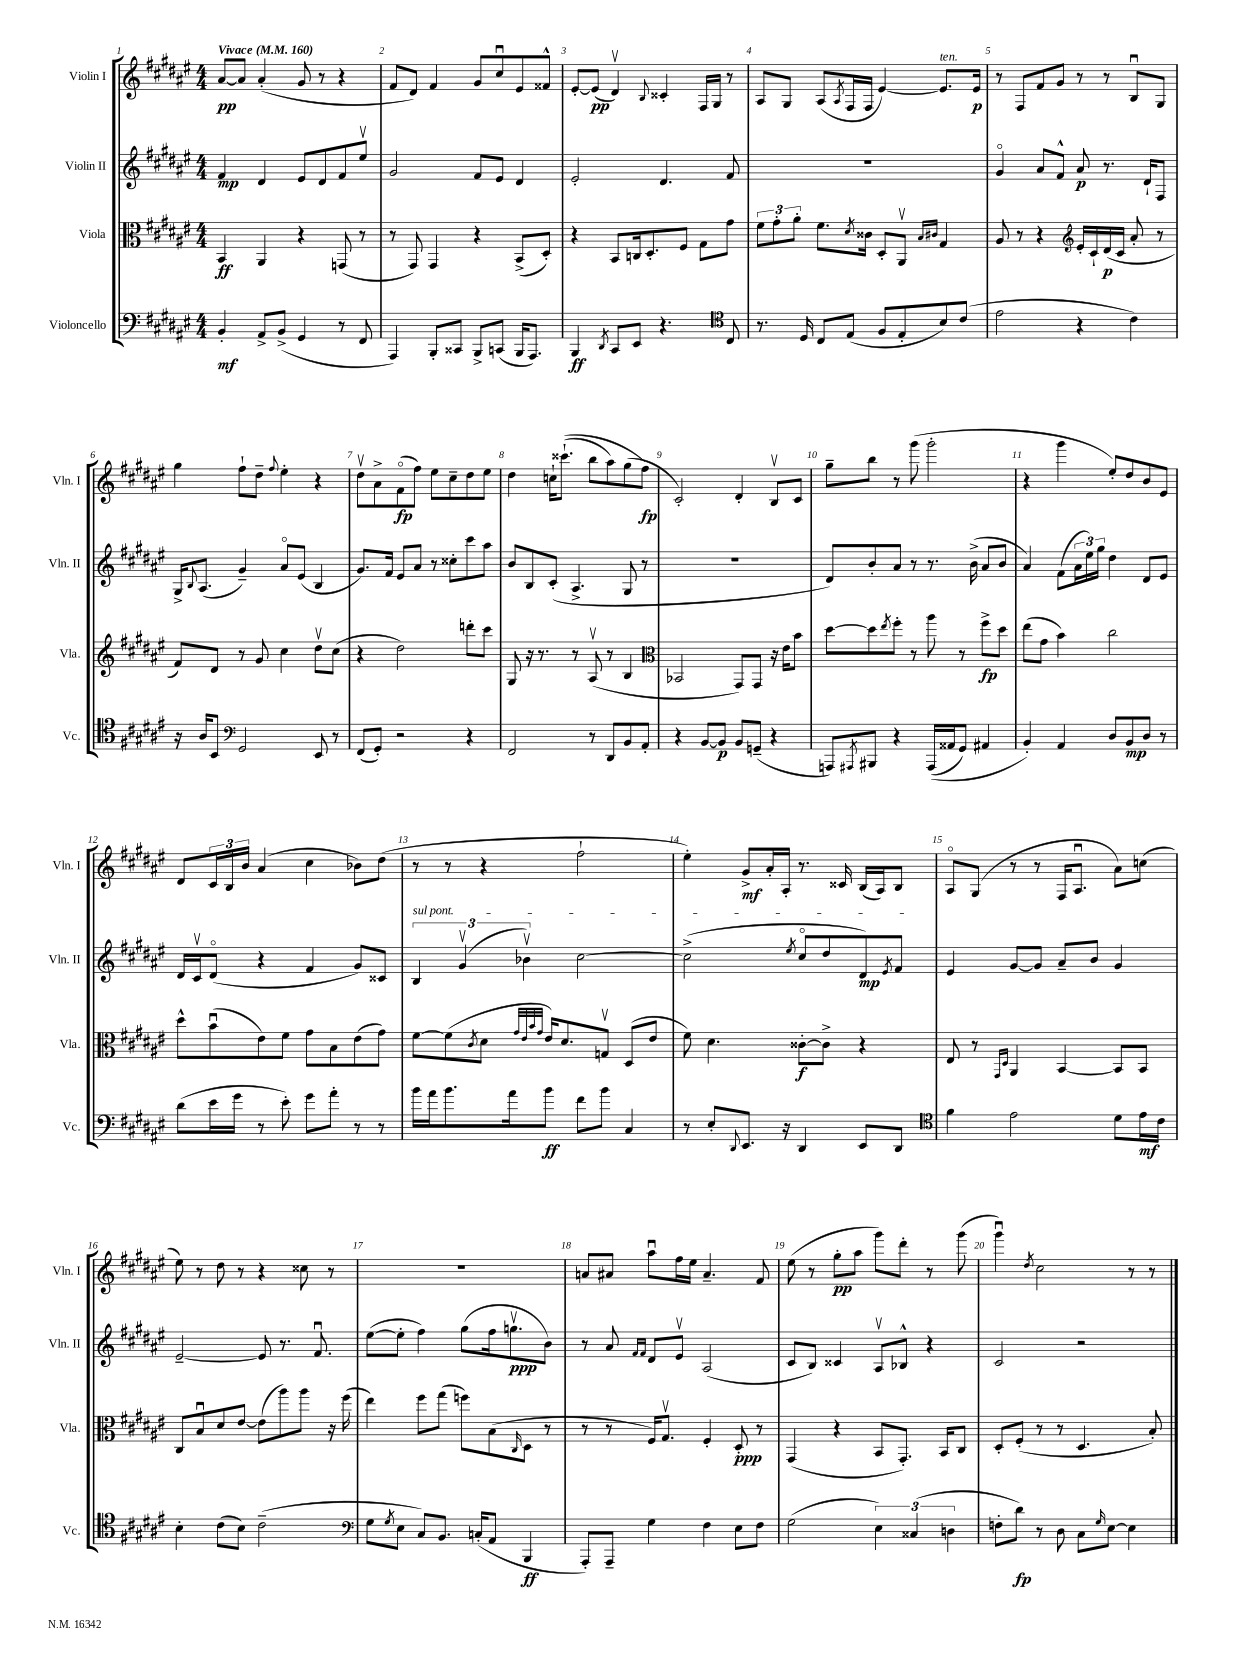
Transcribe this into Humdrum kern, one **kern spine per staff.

**kern	**kern	**kern	**kern
*staff4	*staff3	*staff2	*staff1
*clefF4	*clefC3	*clefG2	*clefG2
*k[f#c#g#d#a#e#]	*k[f#c#g#d#a#e#]	*k[f#c#g#d#a#e#]	*k[f#c#g#d#a#e#]
*M4/4	*M4/4	*M4/4	*M4/4
*MM160	*MM160	*MM160	*MM160
4BB'	4BB	4f#	[8a#
.	.	.	8a#]
8AA#^	4AA#	4d#	(4a#'
(8BB^	.	.	.
4GG#	4r	8e#	8g#
.	.	8d#	8r
8r	(8GG	8f#	4r
8FF#	8r	8ee#v	.
=	=	=	=
4AAA#)	8r	2g#	8f#
.	8GG#)	.	8d#)
8BBB'	4GG#	.	4f#
8CC##	.	.	.
8BBB^	4r	8f#	8g#
(8CC	.	8e#	8cc#u
16BBB	(8BB^	4d#	8e#
8.AAA#)	.	.	.
.	8D#')	.	8f##^^
=	=	=	=
4BBB	4r	2e#'	[8e#'
.	.	.	(8e#]
8qDD#	.	.	.
8CC#	8BB	.	4d#v)
8EE#	16C	.	.
.	8.D#'	.	.
.	.	.	8qqB
4.r	.	4.d#	4c##'
.	8F#	.	.
.	8G#	.	16F#
.	.	.	16G#
*clefC4	*	*	*
8C#	8g#	8f#	8r
=	=	=	=
8.r	12f#	1r	8A#
.	12g#'	.	.
.	.	.	8G#
.	12a#'	.	.
16D#	.	.	.
8C#	8.f#	.	(8A#
.	.	.	8qA#
(8E#	.	.	16F#
.	8qd#	.	.
.	16c##	.	16F#
8F#	8D#'	.	[4e#)
8E#'	8AA#v	.	.
.	16qqB	.	.
.	16qqc#	.	.
8B)	4G#	.	8.e#]
(8c#	.	.	.
.	.	.	16e#
=	=	=	=
2e#	8A#	4g#o	8r
.	8r	.	8F#
.	4r	8a#	8f#
.	.	8f#^^	8g#
*	*clefG2	*	*
4r	16e#'	8a#	8r
.	16c#`	.	.
.	(16d#	8.r	8r
.	16c#	.	.
4c#)	8a#'	.	8Bu
.	.	16d#`	.
.	8r	8F#	8G#
=	=	=	=
16r	8f#)	16G#^	4gg#
.	.	8qqB	.
16A#	.	(8.A#	.
8BB	8d#	.	.
*clefF4	*	*	*
2GG#	8r	4g#~)	8ff#`
.	8g#	.	8dd#~
.	.	.	8qqff#
.	4cc#	8a#o	4ee#'
.	.	(8e#	.
8EE#	8dd#v	4B	4r
8r	(8cc#	.	.
=	=	=	=
(8FF#	4r	8.g#)	8dd#v
8GG#')	.	.	8a#^
.	.	16f#	.
2r	2dd#)	8e#	(8f#o
.	.	8a#	8ff#)
.	.	8r	8ee#
.	.	8cc##'	8cc#~
4r	8ddd'	8ccc#	8dd#
.	8ccc#	8aa#	8ee#
=	=	=	=
2FF#	8G#	8b	4dd#
.	16r	8B	.
.	8.r	.	.
.	.	(8c#'	16cc`
.	.	.	&((8.ccc##`
.	8r	4.A#^	.
8r	(8A#v	.	8bb
8DD#	8r	.	8aa#)
8BB	4B	8G#	(8gg#
8AA#'	.	8r	8ff#&)
=	=	=	=
*	*clefC3	*	*
4r	2BB-	1r	2c#')
[8BB	.	.	.
8BB]	.	.	.
8BB	8GG#)	.	4d#'
(8GG~	8GG#	.	.
4r	16r	.	8Bv
.	16e#	.	.
.	8b	.	8c#
=	=	=	=
8AAA)	[8dd#	8d#)	8gg#~
8qAAA#	.	.	.
8BBB#	8dd#]	8b'	8bb
.	8qee#	.	.
4r	8ff#'	8a#	8r
.	8r	8r	(8ggg#
&((16AAA#	8aa#	8.r	2ggg#'
16AA##	.	.	.
8GG#)	8r	.	.
.	.	(16b^	.
4AA#	8ff#^	8a#	.
.	8dd#	8b	.
=	=	=	=
4BB'&)	(8ee#	4a#)	4r
.	8g#	.	.
4AA#	4b)	(8f#	4ggg#
.	.	24a#	.
.	.	24ee#)	.
.	.	24gg#	.
8D#	2cc#	4dd#	8ee#')
8BB	.	.	8dd#
8D#	.	8d#	8b
8r	.	8e#	8e#
=	=	=	=
(8d#	8dd#^^	16d#	8d#
.	.	16c#v	.
16e#	(8bu	(8d#o	24c#
.	.	.	24B
16g#	.	.	.
.	.	.	24b
8r	8e#)	4r	(4a#
8e#')	8f#	.	.
8g#	8g#	4f#	4cc#
8a#'	8B	.	.
8r	(8e#	8g#)	8b-)
8r	8g#)	8c##	(8dd#
=	=	=	=
16b	[8f#	6B	8r
16a#	.	.	.
8.b	(8f#]	.	8r
.	.	(6g#v	.
.	8qc#	.	.
.	8d#	.	4r
16a#	.	.	.
.	.	6b-v)	.
.	32qqg#	.	.
.	32qqe#	.	.
.	32qqb	.	.
.	32qqg#	.	.
8b	16e#)	.	.
.	8.d#	.	.
8f#	.	[2cc#	2ff#`
8b	8Gv	.	.
4C#	(8D#	.	.
.	8e#	.	.
=	=	=	=
8r	8f#)	(2cc#^]	4ee#')
8E#'	4.d#	.	.
8qqDD#	.	.	.
8.EE#	.	.	8g#^
.	.	.	16a#'
16r	.	.	16A#'
.	.	8qee#	.
4DD#	[8c##'	8cc#o	8.r
.	8c##^]	8dd#	.
.	.	.	16c##
8EE#	4r	8d#)	(16B
.	.	.	16A#)
.	.	8qe#	.
8DD#	.	8f#	8B
=	=	=	=
*clefC4	*	*	*
4f#	8E#	4e#	8A#o
.	8r	.	(8G#
.	16qqGG#	.	.
.	16qqD#	.	.
2e#	4AA#	[8g#	8r
.	.	8g#]	8r
.	[4BB	8a#~	16F#
.	.	.	8.A#u
.	.	8b	.
8d#	8BB]	4g#	8a#)
16e#	8BB	.	(8cc
16c#	.	.	.
=	=	=	=
4B'	8C#	[2e#~	8ee#)
.	8Bu	.	8r
(8c#	8d#	.	8dd#
8B)	[8e#	.	8r
(2c#~	(8e#]	8e#]	4r
.	8aa#)	8.r	.
.	8aa#	.	8cc##
.	.	8.f#u	.
.	16r	.	8r
.	(16ff#	.	.
=	=	=	=
*clefF4	*	*	*
8G#	4ee#)	([8ee#	1r
8qG#	.	.	.
8E#	.	8ee#']	.
8C#)	8ff#	4ff#)	.
8.BB	(8gg#	.	.
.	8ff)	(8gg#	.
(16C'	.	.	.
8AA#	(8B	16ff#	.
.	.	8.ggv	.
.	16qqC#	.	.
4BBB	8D#	.	.
.	8r	8b)	.
=	=	=	=
8AAA#')	8r	8r	8a
8AAA#~	8r	8a#	8a#
.	.	16qqf#	.
.	.	16qqf#	.
4G#	16F#)	8d#	8aa#u
.	8.G#v	.	.
.	.	8e#v	16ff#
.	.	.	16ee#
4F#	4F#'	(2A#	4.a#~
8E#	8D#'	.	.
8F#	8r	.	8f#
=	=	=	=
(2G#	(4GG#	8c#	(8ee#
.	.	8B)	8r
.	4r	4c##	8gg#'
.	.	.	8aa#
6E#)	8BB	8A#v	8ggg#)
.	8.GG#')	8B-^^	8ddd#'
(6C##	.	.	.
.	.	4r	8r
.	16BB	.	.
6D	.	.	.
.	8C#	.	(8ggg#
=	=	=	=
8F'	8D#'	2c#	4ggg#u)
8d#)	(8F#'	.	.
.	.	.	8qdd#
8r	8r	.	2cc#
8D#	8r	.	.
8C#	4.D#	2r	.
16qqG#	.	.	.
[8E#	.	.	.
4E#]	.	.	8r
.	8B')	.	8r
==	==	==	==
*-	*-	*-	*-
